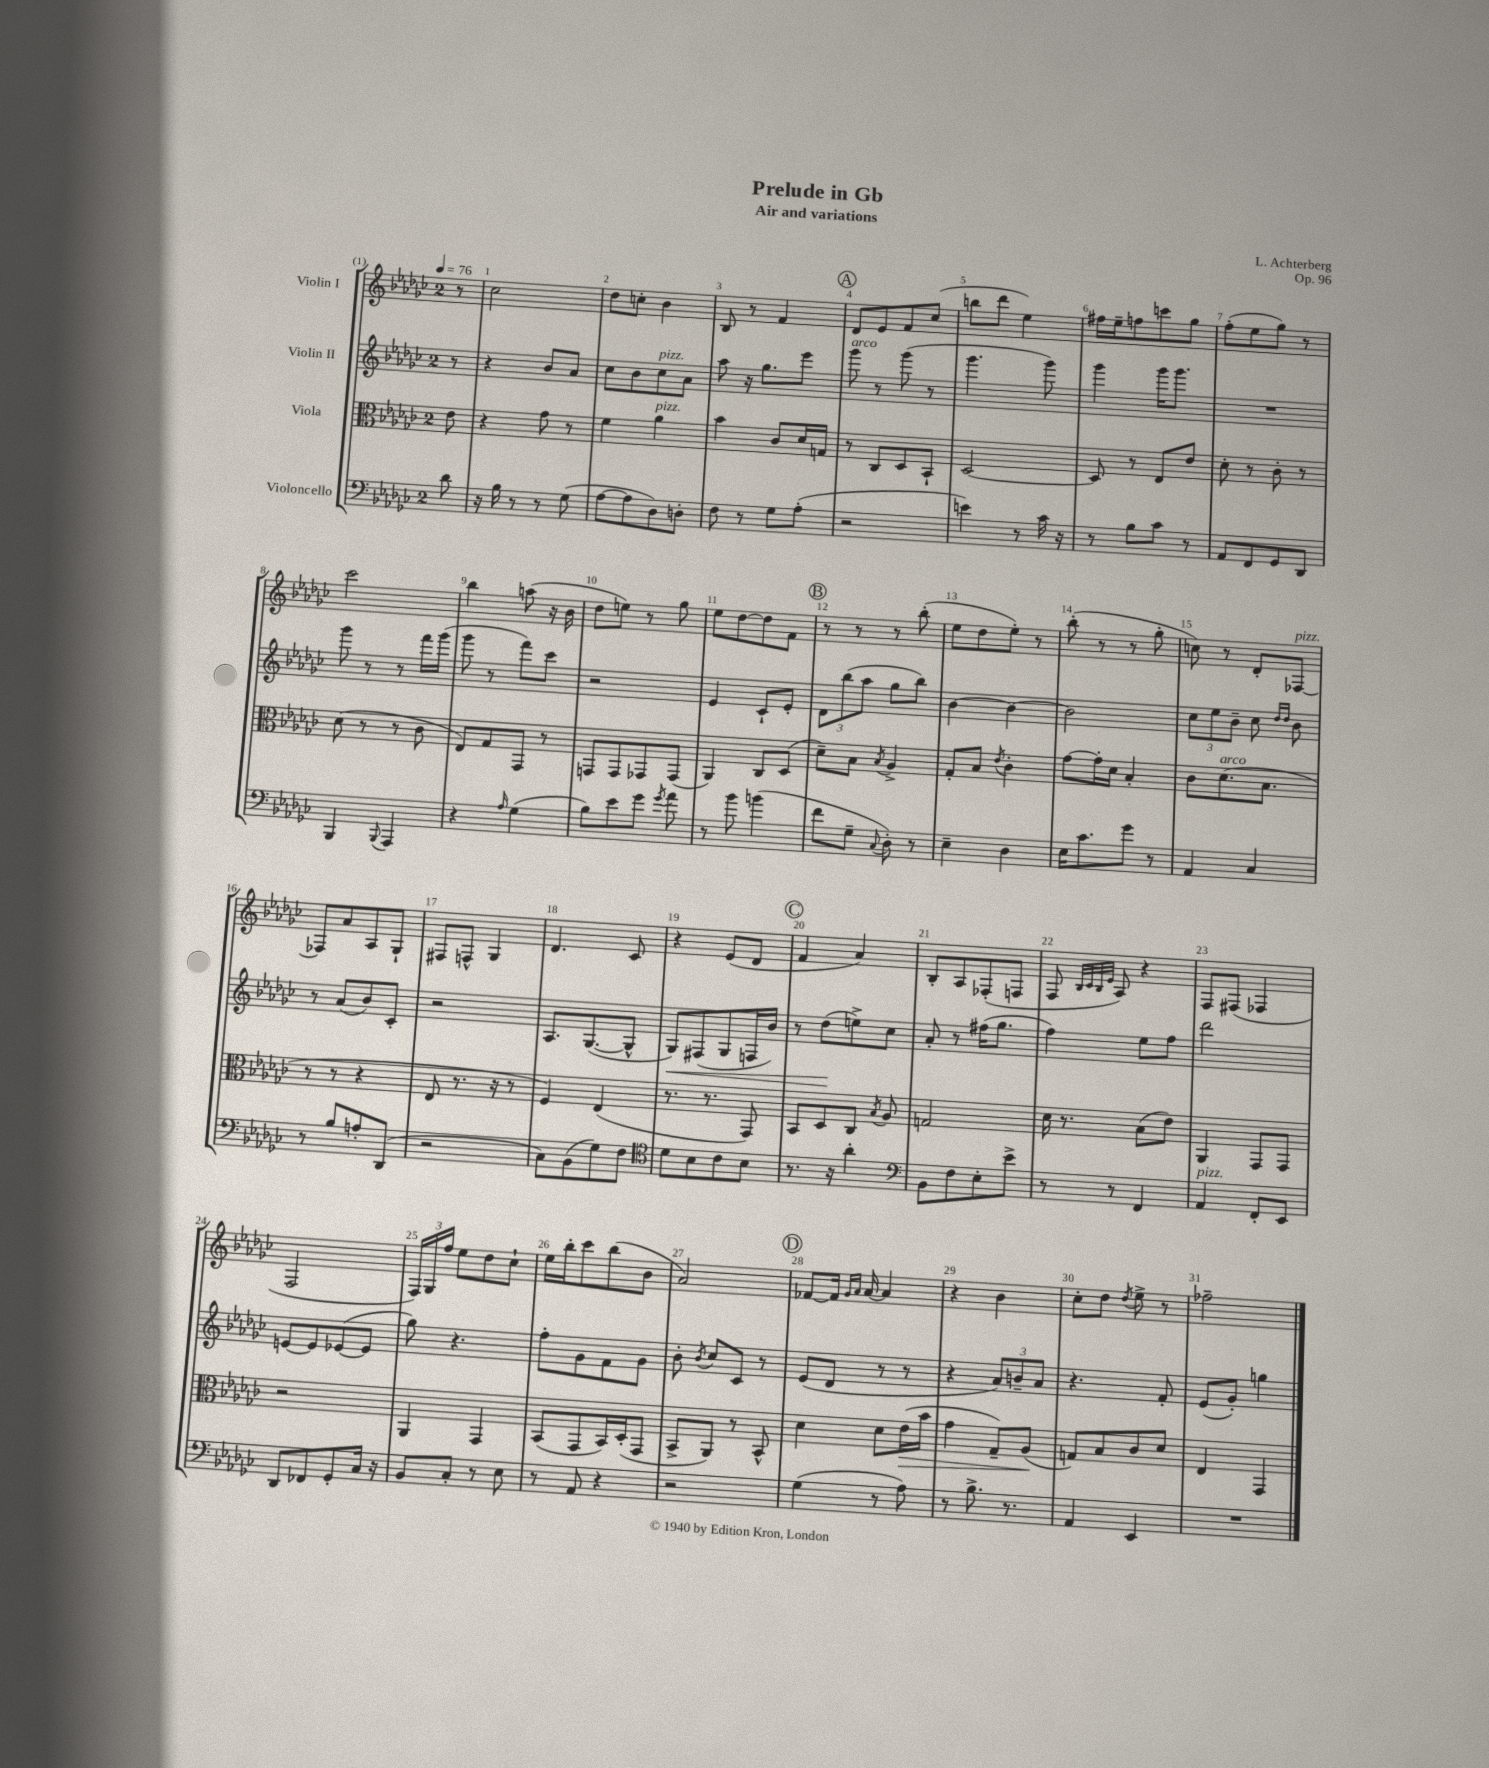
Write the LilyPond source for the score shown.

\header { title = "Prelude in Gb" composer = "L. Achterberg" subtitle = "Air and variations" opus = "Op. 96" }
<<
\new StaffGroup <<
\new Staff = "s0" \with { instrumentName = "Violin I" } {
    \clef treble \key ges \major \once \override Staff.TimeSignature.style = #'single-digit \time 2/4 \partial 8 \tempo 4 = 76
    \autoBeamOff r8 |
    ces''2 |
    des''8[ c''8]-. bes'4 |
    bes8 r8 f'4 |
    \mark \markup { \circle "A" } des'8[ ees'8 f'8 ces''8]( |
    b''8[ des'''8] ees''4) |
    fis''16[ ees''16-- f''8 c'''8 ges''8] |
    f''8[-.( ees''8 ges''8]) r8 |
    ces'''2 |
    bes''4 a''8( r16 bes'16 |
    des''8[ e''8]) r8 ges''8 |
    ees''8[ des''8~ des''8 f'8] |
    \mark \markup { \circle "B" } r8 r8 r8 bes''8-.( |
    ees''8[ des''8 ees''8]-.) r8 |
    bes''8-.( r8 r8 ges''8-. |
    c''8) r8 des'8[-. fes8]~^\markup { \italic "pizz." } |
    fes8[ aes'8 aes8 ges8]-! |
    fis8[ f8]-^ ges4 |
    des'4. ces'8 |
    r4 ees'8[( des'8] |
    \mark \markup { \circle "C" } f'4 aes'4) |
    bes8[-. aes8 fes8-.( f8] |
    f8 \grace { bes32[ ces'32 bes32 ees'32] } aes8) r4 |
    f8[ fis8]( fes4 |
    f2 |
    \tuplet 3/2 { f16[) ges16 f''16] } ees''8[ des''8 ces''8]-! |
    ees''16[ bes''16-. ces'''8 bes''8( bes'8] |
    aes'2) |
    \mark \markup { \circle "D" } fes'8[~ fes'16] \grace { ges'16[ aes'16] } aes'16~ aes'4 |
    r4 bes'4 |
    ces''8[-. des''8] \acciaccatura { des''8 } ees''8-> r8 |
    fes''2-- \bar "|." |
}
\new Staff = "s1" \with { instrumentName = "Violin II" } {
    \clef treble \key ges \major \once \override Staff.TimeSignature.style = #'single-digit \time 2/4 \partial 8
    \autoBeamOff r8 |
    r4 bes'8[ aes'8] |
    ces''8[ bes'8 ces''8^\markup { \italic "pizz." } aes'8] |
    aes''8 r16 ges''8.[ ees'''8] |
    \mark \markup { \circle "A" } ges'''8^\markup { \italic "arco" } r8 ges'''8( r8 |
    ges'''4. ges'''8) |
    ges'''4 ges'''16[ ges'''8.] |
    R2 |
    ges'''8 r8 r8 f'''16[ ges'''16]( |
    ges'''8 r8 f'''8[) ces'''8] |
    r2 |
    ees'4 ces'8[-! ees'8]-. |
    \mark \markup { \circle "B" } \tuplet 3/2 { des'8[ bes''8( aes''8] } ges''8[ bes''8]) |
    bes'4~ bes'4~ |
    bes'2 |
    \tuplet 3/2 { ces''8[ ees''8 bes'8]-- } ces''8 \grace { des''16[ des''16] } bes'8 |
    r8 aes'8[( bes'8) ces'8]-. |
    r2 |
    aes8.[ ges8.~( ges8]-^ |
    ges8[\<) fis8( ges8 f16 bes'16]) |
    \mark \markup { \circle "C" } r8 des''8[\!( e''8->) ces''8] |
    aes'8-. r8 fis''16[( ges''8.] |
    f''4) ees''8[ f''8] |
    des'''2 |
    e'8[~ e'8 ees'8~( ees'8] |
    ges''8) r4. |
    f''8[-. ges'8 f'8 ges'8] |
    bes'8-. \acciaccatura { bes'8 } ces''8[ ces'8] r8 |
    \mark \markup { \circle "D" } ees'8[( des'8] r8 r8 |
    r4 \tuplet 3/2 { aes'8[) b'8-- aes'8] } |
    r4. f'8-. |
    ees'8[( ges'8]-.) g''4 \bar "|." |
}
\new Staff = "s2" \with { instrumentName = "Viola" } {
    \clef alto \key ges \major \once \override Staff.TimeSignature.style = #'single-digit \time 2/4 \partial 8
    \autoBeamOff ees'8 |
    r4 ges'8 r8 |
    f'4 aes'4^\markup { \italic "pizz." } |
    bes'4 ces'8[ des'16 g16] |
    \mark \markup { \circle "A" } r8 ces8[ des8 bes,8]-! |
    des2~ |
    des8 r8 ees8[ ees'8] |
    des'8-. r8 ces'8-. r8 |
    des'8( r8 r8 ces'8 |
    ees8[) ges8 ges,8] r8 |
    g,8[ g,8 ges,8 ges,8]( |
    aes,4) ces8[ des8]( |
    \mark \markup { \circle "B" } des'8[--) bes8] \acciaccatura { bes8 } aes4-> |
    ges8[-. bes8] \acciaccatura { ees'8 } ces'4-. |
    ges'8[~ ges'16-. des'16] bes4-. |
    ces'8[ des'8.^\markup { \italic "arco" }( bes8.] |
    r8 r8 r4 |
    ees8 r8. r16 r8 |
    f4) ees4( |
    r8. r8. ges,8) |
    \mark \markup { \circle "C" } bes,8[ des8 ces8] \acciaccatura { bes8 } aes8 |
    g2 |
    des'16 r8. bes8[( ees'8]) |
    aes,4 ges,8[ ges,8] |
    r2 |
    aes,4 ges,4 |
    bes,8[( ges,8 bes,16) des16-.( ges,8] |
    bes,8[-> aes,8]) r8 bes,8-^ |
    \mark \markup { \circle "D" } des'4 des'8[ ees'16\>( bes'16] |
    ges'4 ges8[--) aes8]\!( |
    g8[) bes8 ces'8 des'8] |
    ees4 ges,4 \bar "|." |
}
\new Staff = "s3" \with { instrumentName = "Violoncello" } {
    \clef bass \key ges \major \once \override Staff.TimeSignature.style = #'single-digit \time 2/4 \partial 8
    \autoBeamOff des'8 |
    r16 bes16 r8 r8 ges8( |
    aes8[~ aes8 des8) d8]-. |
    f8 r8 ges8[ aes8]-.( |
    \mark \markup { \circle "A" } r2 |
    e'4) r8 ces'16 r16 |
    r8 bes8[ ces'8] r8 |
    aes,8[ f,8 ges,8 des,8] |
    bes,,4 \appoggiatura { bes,,8 } aes,,4 |
    r4 \grace { aes16 } ges4( |
    bes8[) ees'8 ges'8] \acciaccatura { ges'8 } aes'8 |
    r8 bes'8 b'4( |
    \mark \markup { \circle "B" } f'8[ ges8]-- \appoggiatura { ces8 } des8-.) r8 |
    ees4-- des4 |
    ees16[ ces'8. ges'8] r8 |
    aes,4 ces4 |
    r8 bes8[ a8-. des,8]( |
    r2 |
    ces8[) bes,8( ges8) f8] |
    \clef tenor des'8[ bes8 ces'8 bes8] |
    \mark \markup { \circle "C" } r8. r16 aes'4-. |
    \clef bass bes,8[ f8 ees8-. ees'8]-> |
    r8 r8 f,4 |
    aes,4^\markup { \italic "pizz." } f,8[-. ees,8] |
    des,8[ fes,8 ges,8-. ces16] r16 |
    bes,8[ ces8]-. r8 ees8 |
    r8 aes,8 r4 |
    r2 |
    \mark \markup { \circle "D" } ges4( r8 aes8) |
    r8 bes8.-> r8. |
    aes,4 ees,4 |
    R2 \bar "|." |
}
>>
>>
\layout { \context { \Score \override BarNumber.break-visibility = ##(#f #t #t) barNumberVisibility = #all-bar-numbers-visible } }
